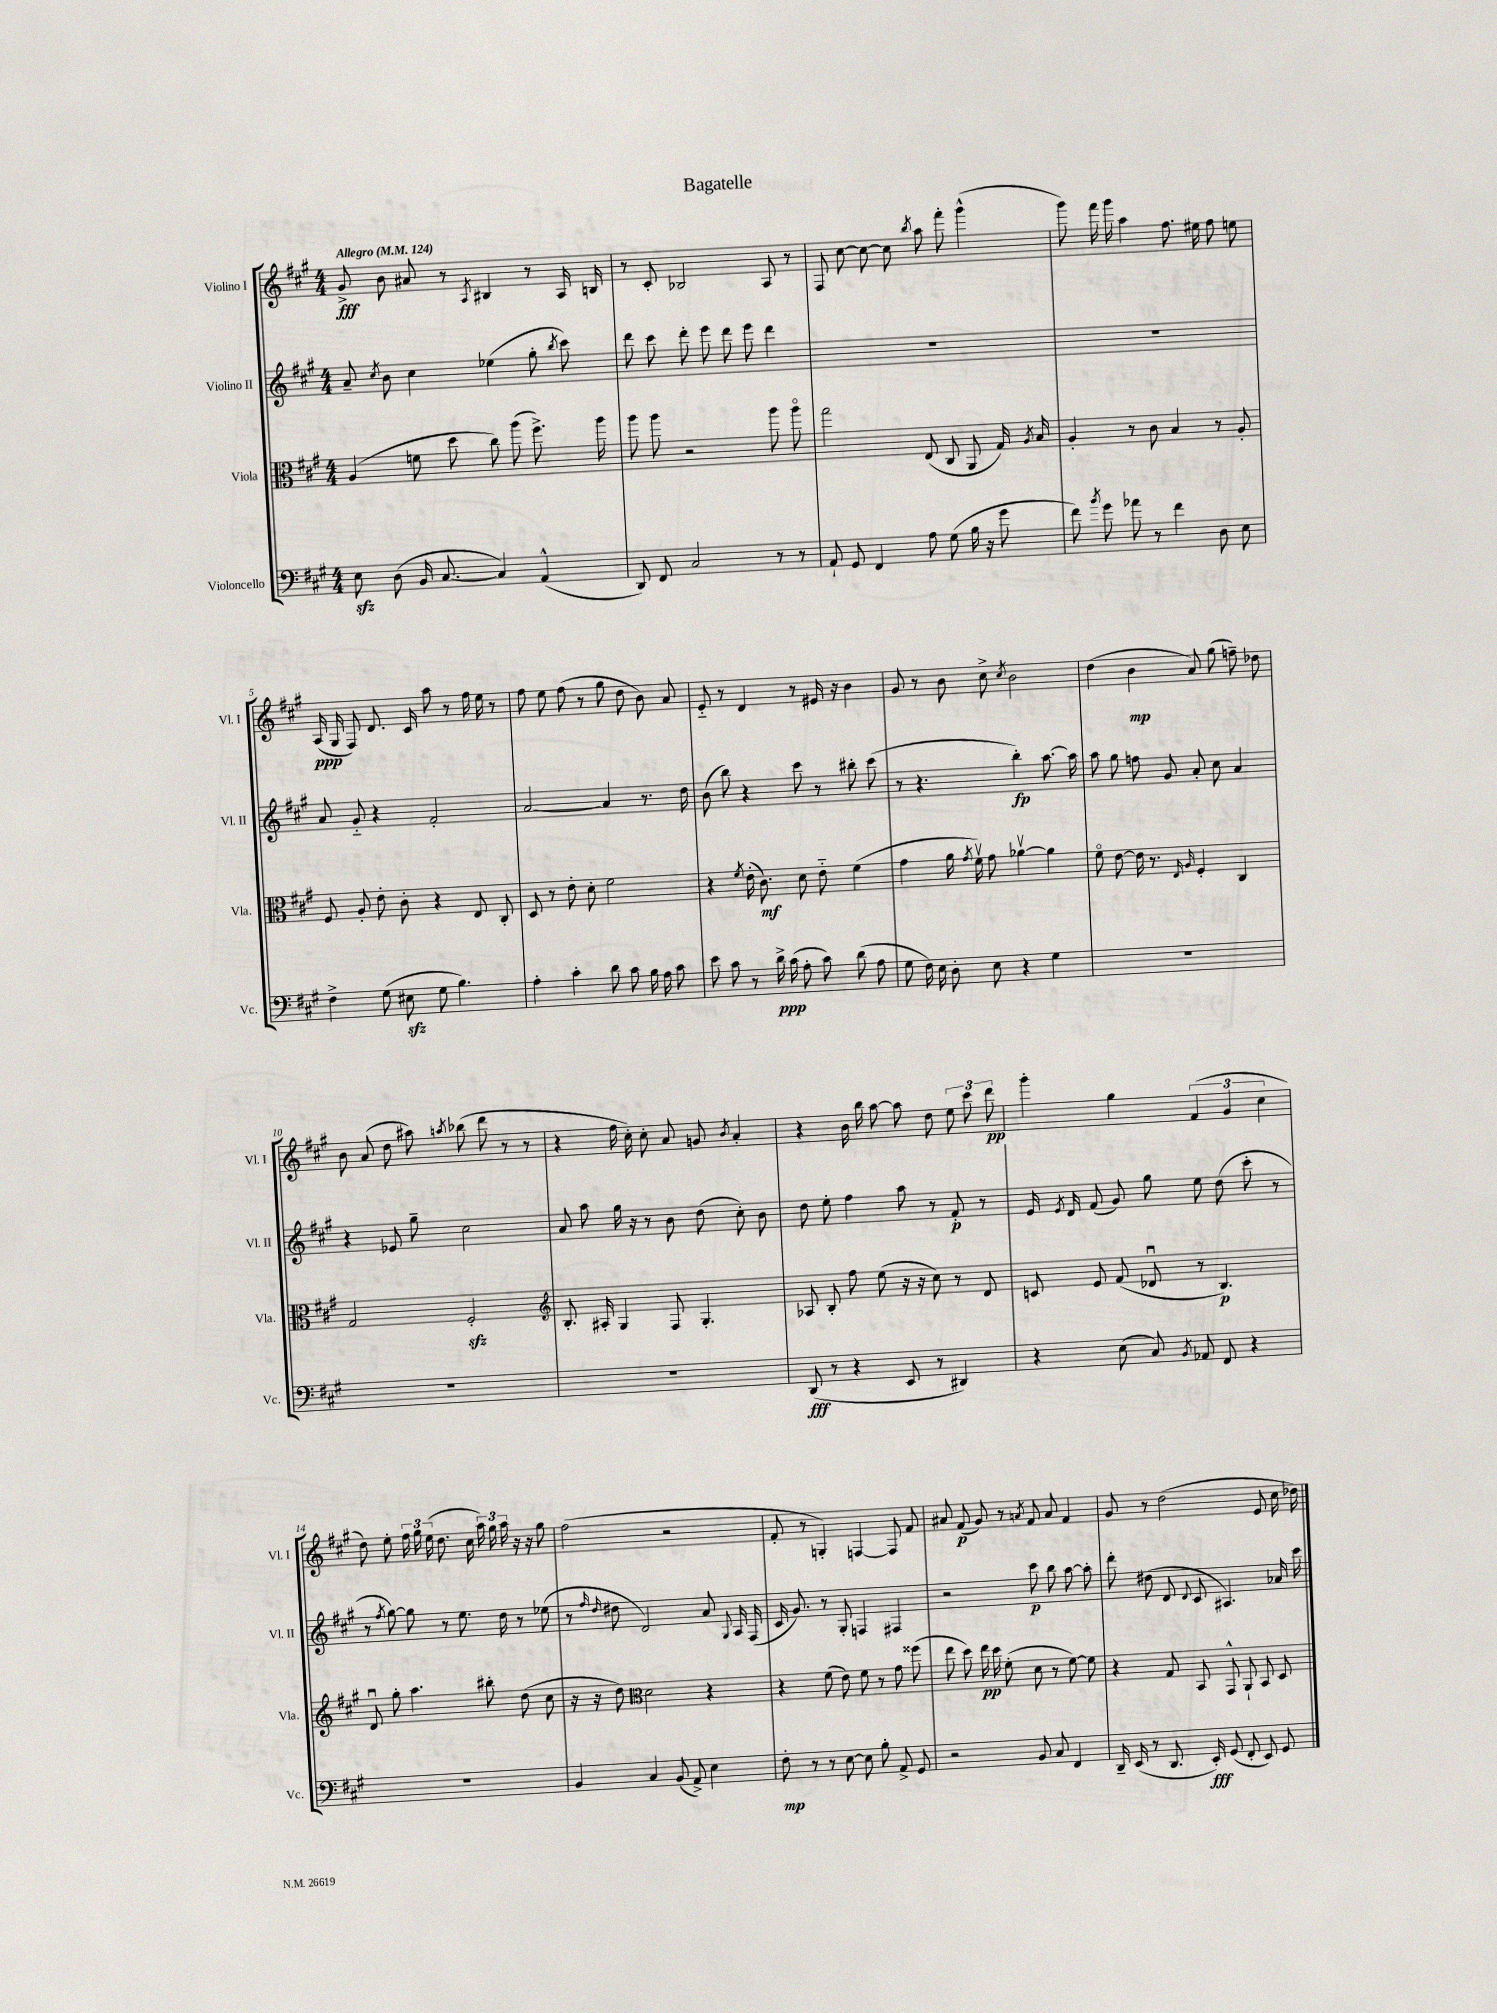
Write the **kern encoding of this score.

**kern	**kern	**kern	**kern
*staff4	*staff3	*staff2	*staff1
*clefF4	*clefC3	*clefG2	*clefG2
*k[f#c#g#]	*k[f#c#g#]	*k[f#c#g#]	*k[f#c#g#]
*M4/4	*M4/4	*M4/4	*M4/4
*MM124	*MM124	*MM124	*MM124
8E\	(4A/	8a~/	8g#^/
.	.	8qcc#/	.
(8D\	.	8b\	8b\
16BB/	8f\	4cc#\	8a#/
[8.C#/	.	.	.
.	8dd\	.	8r
.	.	.	8qA/
4C#/])	8cc#\)	(4ee-\	4B#/
.	(8aa\	.	.
(4AA^^/	8.ff#^\)	8gg#'\	8r
.	.	8qbb/	.
.	.	8ccc#\)	16A/
.	16aa\	.	16B/
=	=	=	=
8DD/)	8aa\	8ddd\	8r
8FF#/	8aa\	8ccc#\	8c#'/
2C#/	2r	8ddd'\	2B-/
.	.	8eee\	.
.	.	8ddd\	.
.	.	8eee\	.
8r	8aa\	4ddd\	8A/
8r	8aao\	.	8r
=	=	=	=
8AA`/	2gg#\	1r	8F#/
8GG#/	.	.	[8cc#\
4FF#/	.	.	8cc#\_
.	.	.	8cc#\]
.	.	.	8qbb/
8A\	(8E/	.	8aa\
(8G#\	8C#/	.	8fff#'\
16B\	8AA/	.	(4ggg#^^\
16r	.	.	.
8g#\	16G#/)	.	.
.	8qA/	.	.
.	16B/	.	.
=	=	=	=
8f#\)	4A'/	1r	8ggg#\)
8qb/	.	.	.
8g#\	.	.	16fff#\
.	.	.	16ggg#\
8a-\	8r	.	4aa\
8r	8c#\	.	.
4f#\	4B/	.	8.ff#\
.	.	.	16ee#\
8D\	8r	.	8ff#\
8E\	8A'/	.	8ee\
=	=	=	=
4F#^\	8F#/	8a/	(16A/
.	.	.	16G#/
.	8A'/	8g#'~/	8F#/)
(8G#\	8e'\	4r	8.d/
8E#\	8c#'\	.	.
.	.	.	16c#/
8G#\	4r	2f#'/	8aa\
4.B\)	.	.	8r
.	8E/	.	16ff#\
.	.	.	16ee\
.	8C#'/	.	8r
=	=	=	=
4A'\	8D/	[2a/	8ff#\
.	8r	.	8ee\
4c#'\	8e'\	.	(8ff#\
.	8d'\	.	8r
8d\	2f#\	4a/]	8gg#\
8c#\	.	.	8dd\
16B\	.	8.r	8b\)
16A\	.	.	.
8c#\	.	.	8a/
.	.	16dd\	.
=	=	=	=
8e\	4r	(8b\	8e'~/
8c#\	.	8bb\)	8r
.	8qf#/	.	.
8r	(16e'\	4r	4d/
.	8.c#\)	.	.
16d^\	.	.	.
(16c#\	.	.	.
8A'\	8d\	8ccc#\	8r
8c#\)	8e'~\	8r	16e#/
.	.	.	16r
(8d\	(4f#\	8bb#'\	4b\
8A\	.	(8ccc#\	.
=	=	=	=
8G#\	4g#\	8r	8g#/
16F#\)	.	4.r	8r
16E\	.	.	.
8D'\	16a\	.	8b\
.	8qg#/	.	.
.	16f#v\)	.	.
8E\	8g#\	.	8cc#^\
.	.	.	8qcc#/
4r	[4a-v\	4bb'\)	2b\
4G#\	4a-\]	[8.aa\	.
.	.	16aa\]	.
=	=	=	=
1r	8f#o\	8aa\	(4dd\
.	[8e\	8gg#\	.
.	16e\]	8ff\	4b\
.	8.r	.	.
.	.	8g#/	.
.	16qqE/	.	.
.	16qqA/	.	.
.	4F#'/	8a'/	8a/)
.	.	8cc#\	(8gg#\
.	4C#/	4a/	8ff~\)
.	.	.	8dd-\
=	=	=	=
1r	2G#/	4r	8b\
.	.	.	(8a/
.	.	8e-/	8dd\
.	.	8gg#~\	8aa#\)
.	.	.	8qaa/
.	2F#'/	2cc#\	(8bb-\
.	.	.	8ddd\
.	.	.	8r
.	.	.	8r
=	=	=	=
*	*clefG2	*	*
1r	8.B'/	8a/	4r
.	.	8aa\	.
.	16A#'/	.	.
.	4G#/	16gg#\	16ff#\
.	.	16r	16cc#'\)
.	.	8r	8cc#'\
.	8F#/	8b\	8a/
.	4.G#'/	(8dd\	8g/
.	.	.	8qb/
.	.	8cc#'\)	4a'/
.	.	8b\	.
=	=	=	=
(8DD/	8A-/	8dd\	4r
8r	8B'/	8ee'\	.
4r	8ff#\	4ff#\	16b\
.	.	.	16bb\
.	(8ee\	.	[8aa\
8EE/	16r	8aa\	8aa\]
.	16r	.	.
8r	8cc#\)	8r	8dd\
4DD#/)	8r	8f#'/	12ee\
.	.	.	12ccc#\
.	8d/	8r	.
.	.	.	12ddd\
=	=	=	=
4r	8c/	16e/	4ggg#'\
.	.	8qe/	.
.	.	16d/	.
.	8e/	(8f#/	.
(8E\	(8f#/	8g#/)	4gg#\
8C#/)	8d-u/	8gg#\	.
8qBB/	.	.	.
8AA-/	8r	8ee\	(6f#/
8FF#/	4.B/)	(8dd\	.
.	.	.	6g#/
4r	.	8ccc#'\	.
.	.	.	6cc#\
.	.	8r	.
=	=	=	=
1r	8du/	8r	8dd\)
.	.	8qff#/	.
.	8gg#'\	[8gg#\)	8ee'\
.	4.aa\	8gg#\]	24ff#\
.	.	.	24gg#\
.	.	.	(24ee\
.	.	8r	8.dd\
.	.	8.ee\	.
.	.	.	16cc#\
.	8bb#'\	.	24aa\)
.	.	.	24gg#\
.	.	16dd\	.
.	.	.	24aa\
.	(8dd\	8r	16r
.	.	.	16r
.	8cc#\	(8ee-\	8gg#\
=	=	=	=
4BB/	16r	8r	(2ff#\
.	16r	.	.
.	.	16qqff#/	.
.	.	16qqdd/	.
.	8dd\)	8dd#\	.
*	*clefC3	*	*
4C#/	2d\	2d/)	.
(8BB/	.	.	2r
8AA^/)	.	.	.
4E\	4r	8a/	.
.	.	8qqG#/	.
.	.	16A/	.
.	.	(16F#/	.
=	=	=	=
8F#'\	4r	16c#/	8f#'/
.	.	8.g#/)	.
8r	.	.	8r
8r	(8f#\	8r	4G'/)
[8E\	8e\)	8G#'/	.
8E\]	8f#\	4F/	[4F/
8B'\	8r	.	.
8AA^/	8g#\	4F#/	8F/]
8GG#/	(8ff##\	.	8f#/
=	=	=	=
2r	8ee\	2r	8a#/
.	8dd\)	.	(8f#/
.	16ee\	.	8g#/)
.	16dd\	.	.
.	(8f#'\	.	8r
.	.	.	8qa/
8BB/	8d\	8ccc#\	8f#/
8C#/	8r	8bb\	8a/
4FF#/	[8f#\)	[8aa\	4f#/
.	8f#\]	8aa'\]	.
=	=	=	=
16DD~/	4r	8ddd'\	8g#/
(16EE/	.	.	.
8r	.	(8dd#\	8r
8.DD/	8G#/	8d/	(2dd\
.	.	8qqd/	.
.	8BB/	8c#/	.
16EE'/)	.	.	.
(8GG#/	8GG#^^/	4.A#/)	.
8FF#'/	8AA`/	.	.
8EE/)	8BB/	.	8e/
8GG#/	8D/	16a-/	16cc#\
.	.	16ccc#\	16dd-\)
==	==	==	==
*-	*-	*-	*-
